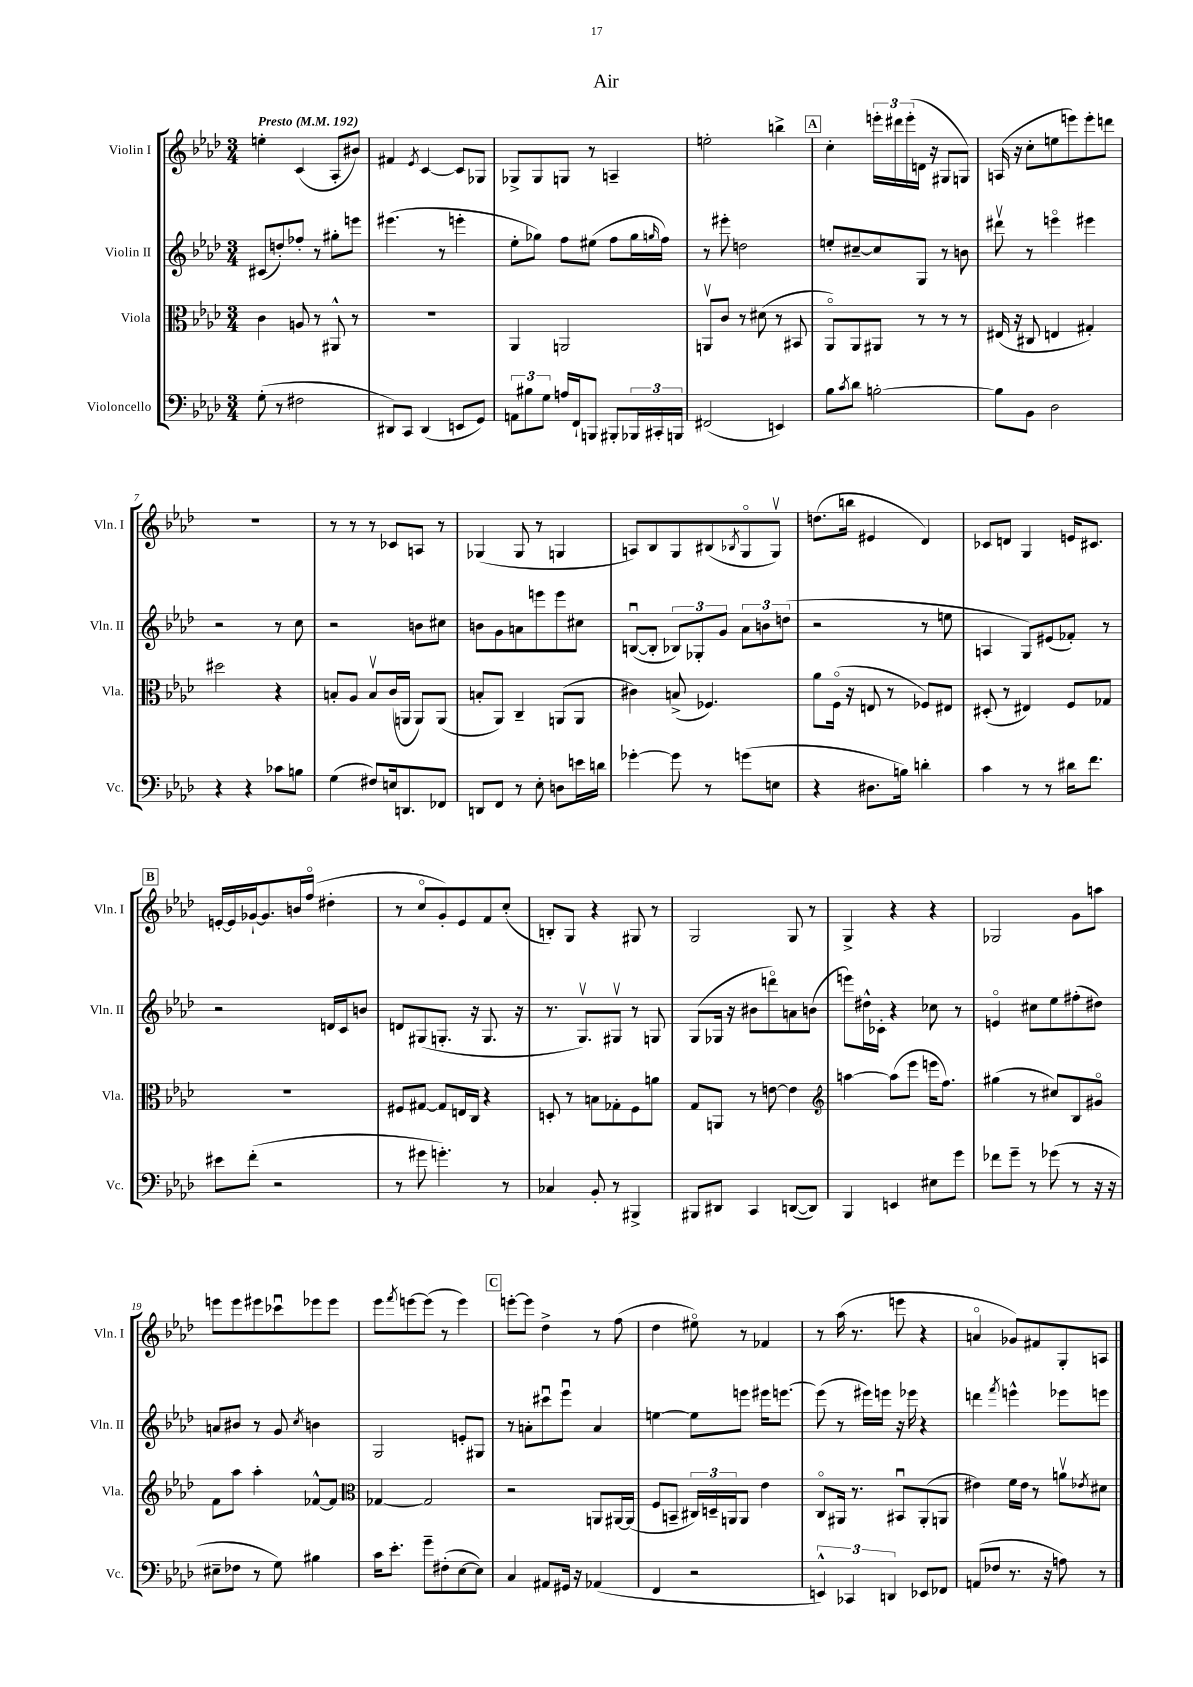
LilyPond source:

\header { title = "Air" }
<<
\new StaffGroup <<
\new Staff = "s0" \with { instrumentName = "Violin I" shortInstrumentName = "Vln. I" } {
    \clef treble \key aes \major \numericTimeSignature \time 3/4 \tempo "Presto" 4 = 192
    e''4-. c'4( aes8-. bis'8) |
    fis'4 \acciaccatura { ees'8 } c'4~ c'8 ges8 |
    ges8-> ges8 g8 r8 a4-- |
    e''2-. b''4-> |
    \mark \markup { \box "A" } c''4-. \tuplet 3/2 { e'''16-. dis'''16 e'''16-.( } d'16 r16 gis8 g8) |
    a16( r16 c''8-. e''8 e'''8) e'''8-. d'''8 |
    R2. |
    r8 r8 r8 ces'8 a8 r8 |
    ges4( ges8 r8 g4 |
    a8) bes8 g8 bis8( \acciaccatura { bes8 } g8\flageolet g8\upbow) |
    d''8.( b''16 eis'4 des'4) |
    ces'8 d'8 g4 e'16 cis'8. |
    \mark \markup { \box "B" } e'16~-. e'16 ges'16~-! ges'8. b'16 f''16\flageolet( dis''4-. |
    r8 c''8\flageolet g'8-.) ees'8 f'8 c''8-.( |
    b8-.) g8 r4 gis8 r8 |
    g2 g8 r8 |
    g4-> r4 r4 |
    ges2 g'8 a''8 |
    e'''8 e'''8 eis'''8 ces'''8\downbow ees'''8 ees'''8 |
    ees'''8 \acciaccatura { f'''8 } e'''8~ e'''8( r8 e'''4) |
    \mark \markup { \box "C" } e'''8~-. e'''8 des''4-> r8 f''8( |
    des''4 eis''8\flageolet) r8 fes'4 |
    r8 aes''16( r8. e'''8 r4 |
    a'4\flageolet ges'8) fis'8 g8-. a8 \bar "|." |
}
\new Staff = "s1" \with { instrumentName = "Violin II" shortInstrumentName = "Vln. II" } {
    \clef treble \key aes \major \numericTimeSignature \time 3/4
    cis'8( d''8-.) fes''8-. r8 gis''8-. e'''8 |
    eis'''4.( r8 e'''4-. |
    ees''8-. ges''8) f''8 eis''8( f''8 ges''16 \grace { g''16 } f''16) |
    r8 eis'''8-. d''2 |
    \mark \markup { \box "A" } e''8-. cis''8~-- cis''8 g8 r8 b'8 |
    dis'''8\upbow r8 e'''4\flageolet eis'''4 |
    r2 r8 c''8 |
    r2 b'8 cis''8 |
    b'8 g'8 a'8 e'''8 e'''8 cis''8 |
    b8~\downbow( b8-. \tuplet 3/2 { bes8) ges8-. g'8 } \tuplet 3/2 { aes'8 b'8 d''8( } |
    r2 r8 e''8 |
    a4 g8) eis'8( fes'8-.) r8 |
    \mark \markup { \box "B" } r2 d'16 c'16 b'8 |
    d'8 gis8( g8.-. r16 g8. r16 |
    r8. g8.\upbow) gis8\upbow r8 g8 |
    g8( ges16 r16 bis'8 d'''8\flageolet) a'8 b'8( |
    e'''8) dis''16-^ ces'16-. r4 ces''8 r8 |
    e'4\flageolet cis''8 ees''8 fis''8-.( dis''8) |
    a'8 bis'8 r8 g'8 \acciaccatura { c''8 } b'4 |
    g2 e'8-. gis8 |
    \mark \markup { \box "C" } r8 a'8-. cis'''8\downbow ees'''8\downbow a'4 |
    e''4~ e''8 e'''8 eis'''16 e'''8.~ |
    e'''8( r8 eis'''16) e'''16 r16 ees'''16 r4 |
    d'''4 \acciaccatura { f'''8 } e'''4-^ ees'''8 e'''8 \bar "|." |
}
\new Staff = "s2" \with { instrumentName = "Viola" shortInstrumentName = "Vla." } {
    \clef alto \key aes \major \numericTimeSignature \time 3/4
    c'4 a8 r8 ais,8-^ r8 |
    R2. |
    aes,4 a,2 |
    a,8\upbow c'8 r8 dis'8( r8 bis,8 |
    \mark \markup { \box "A" } aes,8\flageolet) aes,8 ais,8 r8 r8 r8 |
    eis16( r16 cis8 e4 gis4-.) |
    dis''2 r4 |
    b8-. aes8 b8\upbow c'16( a,16 a,8) a,8( |
    b8-. aes,8) c4-- a,8( a,8 |
    cis'4) b8->( fes4.) |
    aes'8 f16\flageolet( r16 e8 r8 fes8) eis8 |
    dis8-.( r8 eis4) f8 ges8 |
    \mark \markup { \box "B" } R2. |
    fis8 gis8~ gis8 e16 c16 r4 |
    d8-. r8 b8 ges8-. f8 a'8 |
    g8 a,8 r8 e'8~ e'4 |
    \clef treble a''4~ a''8( ees'''8 e'''16 f''8.) |
    gis''4( r8 cis''8) bes8 gis'8\flageolet |
    f'8 aes''8 aes''4-. fes'8~-^ fes'8 |
    \clef alto ges4~ ges2 |
    \mark \markup { \box "C" } r2 a,8 ais,16~ ais,16( |
    f8 b,8-- \tuplet 3/2 { cis16) d16-- a,16 } a,8 ees'4 |
    c8\flageolet ais,16 r8. bis,8\downbow ais,8-.( a,8 |
    eis'4) f'16 eis'16 r8 a'8\upbow \acciaccatura { ees'8 } dis'8 \bar "|." |
}
\new Staff = "s3" \with { instrumentName = "Violoncello" shortInstrumentName = "Vc." } {
    \clef bass \key aes \major \numericTimeSignature \time 3/4
    g8-.( r8 fis2 |
    dis,8) c,8 dis,4( e,8 g,8) |
    \tuplet 3/2 { a,8 bis8 g8 } a16 f,16-! b,,8 bis,,8-. \tuplet 3/2 { bes,,16 cis,16-. b,,16 } |
    fis,2( e,4) |
    \mark \markup { \box "A" } bes8 \acciaccatura { c'8 } des'8 b2~-. |
    b8 bes,8 des2 |
    r4 r4 ces'8 b8 |
    g4( fis8) e16 d,8. fes,8 |
    d,8 f,8 r8 ees8-. d8 e'16 d'16 |
    ges'4~-. ges'8 r8 g'8( e8 |
    r4 dis8. b16) d'4-. |
    c'4 r8 r8 dis'16 f'8. |
    \mark \markup { \box "B" } eis'8 f'8-.( r2 |
    r8 gis'8 g'4.-.) r8 |
    ces4 bes,8-. r8 bis,,4-> |
    bis,,8 dis,8 c,4 d,8~( d,8) |
    bes,,4 e,4 eis8 g'8 |
    fes'8 g'8-- r8 ges'8( r8 r16 r16 |
    eis8-- fes8 r8 g8) bis4 |
    c'16 ees'8.-. g'8-- fis8-.( ees8~ ees8) |
    \mark \markup { \box "C" } c4 ais,8 gis,16 r16 aes,4( |
    f,4 r2 |
    \tuplet 3/2 { e,4-^) ces,4 d,4 } ees,8 fes,8 |
    a,8( fes8 r8. r16 a8) r8 \bar "|." |
}
>>
>>
